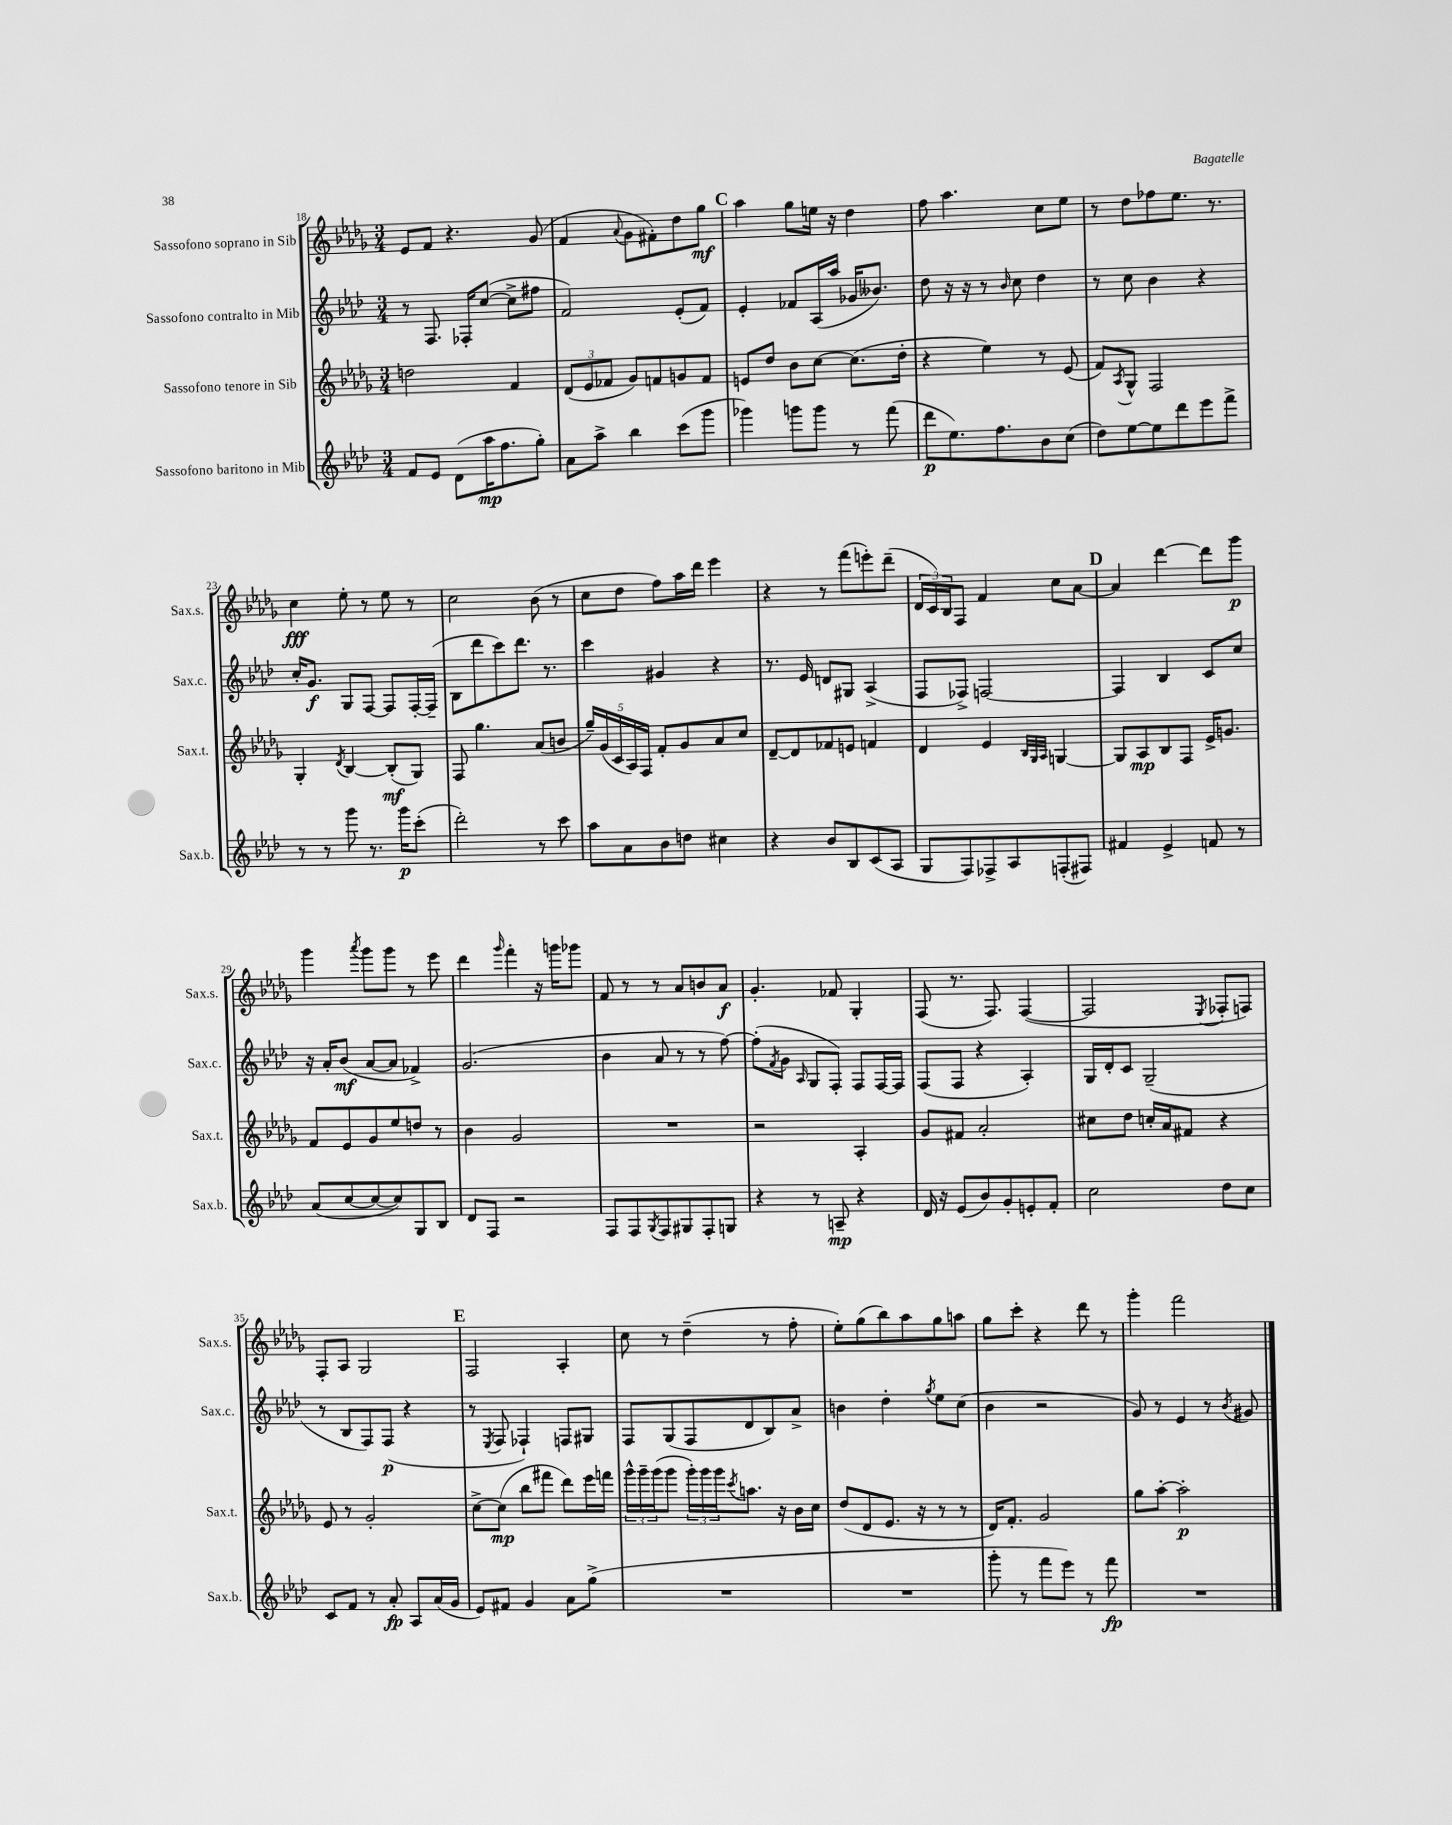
<<
\new StaffGroup <<
\new Staff = "s0" \with { instrumentName = "Sassofono soprano in Sib" shortInstrumentName = "Sax.s." } {
    \clef treble \key des \major \numericTimeSignature \time 3/4
    ees'8 f'8 r4. ges'8( |
    f'4 \appoggiatura { aes'8 } ges'8 fis'8-.) des''8 ges''8\mf |
    \mark \markup { \bold "C" } aes''4 ges''8 e''16 r16 des''4 |
    f''8 aes''4. c''8 ees''8 |
    r8 des''8 fes''8 ees''8. r8. |
    c''4\fff ees''8-. r8 ees''8 r8 |
    c''2 bes'8( r8 |
    c''8 des''8 f''8) aes''16 des'''16 ees'''4 |
    r4 r8 f'''8( e'''8-.) des'''8--( |
    \tuplet 3/2 { des'16 c'16) bes16 } f8 f'4 c''8 aes'8~ |
    \mark \markup { \bold "D" } aes'4 des'''4~ des'''8 ges'''8\p |
    ges'''4 \acciaccatura { aes'''8 } ges'''8 ges'''8 r8 ees'''8 |
    des'''4 \grace { ges'''16 } f'''4-. r16 g'''16 ges'''8 |
    f'8 r8 r8 aes'8 b'8 aes'8\f |
    ges'4.-. fes'8 ges4-. |
    f8( r8. f8.) f4~( |
    f2 \acciaccatura { ees8 } fes8-. f8) |
    f8-. aes8 ges2 |
    \mark \markup { \bold "E" } f2 aes4-. |
    c''8 r8 des''4--( r8 f''8-. |
    ees''8-.) ges''8( bes''8) aes''8 ges''8 a''8 |
    ges''8 c'''8-. r4 des'''8 r8 |
    ges'''4-. f'''2 \bar "|." |
}
\new Staff = "s1" \with { instrumentName = "Sassofono contralto in Mib" shortInstrumentName = "Sax.c." } {
    \clef treble \key aes \major \numericTimeSignature \time 3/4
    r8 f8. fes16-. c''8~( c''8-> fis''8 |
    f'2) ees'8-.( f'8) |
    \mark \markup { \bold "C" } ees'4-. fes'8 aes16( aes''16 ges'16 beses'8.) |
    des''8 r16 r16 r8 \grace { bes'16 } c''8 des''4 |
    r8 c''8 bes'4 r4 |
    c''16-. g'8.\f g8 f8~ f8 f16~-. f16--( |
    bes8 des'''8 c'''8) des'''8. r8. |
    c'''4 gis'4 r4 |
    r8. ees'16 d'8 gis8 aes4->( |
    f8 fes8->) f2~ |
    \mark \markup { \bold "D" } f4 bes4 c'8 c''8 |
    r16 aes'16-. bes'8\mf( aes'8~ aes'8 fes'4->) |
    g'2.( |
    bes'4 aes'8 r8 r8 f''8~) |
    f''8-.( \acciaccatura { f'8 } g'8 \grace { aes16 } g8 f8-.) f8 f16~ f16 |
    f8( f8 r4 aes4-.) |
    g16 des'16-. c'8 g2--( |
    r8 bes8 f8) f8\p( r4 |
    \mark \markup { \bold "E" } r8 \acciaccatura { ees8 } f8 fes4-!) f8 gis8 |
    f8 g8( f8 des'8 bes8) aes'8-> |
    b'4 des''4-. \acciaccatura { g''8 } ees''8 c''8( |
    bes'4 r2 |
    g'8) r8 ees'4 r8 \acciaccatura { bes'8 } gis'8 \bar "|." |
}
\new Staff = "s2" \with { instrumentName = "Sassofono tenore in Sib" shortInstrumentName = "Sax.t." } {
    \clef treble \key des \major \numericTimeSignature \time 3/4
    d''2 f'4 |
    \tuplet 3/2 { des'8( ees'8 fes'8 } ges'8) f'8 g'8 f'8 |
    \mark \markup { \bold "C" } e'8 des''8 bes'8 c''8~ c''8.( des''16-. |
    r4 ees''4) r8 ees'8( |
    f'8) \acciaccatura { aes8 } ges8-^ f2 |
    ges4-. \acciaccatura { des'8 } bes4~ bes8-.\mf( ges8) |
    f8 ges''4. aes'8( b'8 |
    \tuplet 5/4 { ges''16--) ges'16( c'16 aes16) f16 } f'8-. ges'8 aes'8 c''8 |
    des'8~-- des'8 fes'8 e'8 f'4 |
    des'4 ees'4 \grace { bes32 ges32 aes32 } g4~ |
    \mark \markup { \bold "D" } g8 aes8\mp bes8 f8 ees'16-> g'8. |
    f'8 ees'8 ges'8 ees''8 d''8 r8 |
    bes'4 ges'2 |
    R2. |
    r2 aes4-. |
    ges'8 fis'8 aes'2-. |
    cis''8 des''8 c''16-. aes'16 fis'8 r4 |
    ees'8 r8 ges'2-. |
    \mark \markup { \bold "E" } c''8~-> c''8\mp( bes''8 fis'''8 des'''8) ees'''16 f'''16 |
    \tuplet 3/2 { ges'''16-^ ges'''16-- ges'''16( } ges'''8 \tuplet 3/2 { ges'''16-.) ges'''16 ges'''16 } \acciaccatura { c'''8 } a''8. r16 bes'16 c''16 |
    des''8( des'8 ees'8. r16 r8 r8 |
    des'16) f'8.-. ges'2 |
    ges''8 aes''8~-. aes''2-.\p \bar "|." |
}
\new Staff = "s3" \with { instrumentName = "Sassofono baritono in Mib" shortInstrumentName = "Sax.b." } {
    \clef treble \key aes \major \numericTimeSignature \time 3/4
    f'8 ees'8 des'8( aes''16\mp f''8. g''8-.) |
    aes'8 aes''8-> bes''4 c'''8( g'''8 |
    \mark \markup { \bold "C" } ges'''4) g'''8 g'''8 r8 f'''8( |
    des'''8\p ees''8.) f''8. bes'8 c''8( |
    des''8) ees''8~ ees''8 des'''8 ees'''8 f'''8-> |
    r8 r8 g'''8 r8. g'''16\p c'''8-.( |
    des'''2-.) r8 c'''8 |
    aes''8 aes'8 bes'8 d''8 cis''4 |
    r4 bes'8 bes8 c'8( aes8 |
    g8 f8) fes8-> aes8 f8-.( fis8) |
    \mark \markup { \bold "D" } fis'4 ees'4-> f'8 r8 |
    aes'8( c''8~ c''8~ c''8) g8 bes8 |
    des'8 f8 r2 |
    f8 f8 \acciaccatura { g8 } f8 gis8 f8-. g8 |
    r4 r8 a8--\mp r4 |
    des'16 r16 ees'8( bes'8) g'8-. e'8-. f'8-. |
    c''2 des''8 c''8 |
    c'8 f'8 r8 aes'8-.\fp aes8 aes'16( g'16 |
    \mark \markup { \bold "E" } ees'8) fis'8 g'4 aes'8 g''8->( |
    R2. |
    R2. |
    g'''8-. r8 f'''8 ees'''8) r8 f'''8\fp |
    R2. \bar "|." |
}
>>
>>
\layout { \context { \Score currentBarNumber = #18 } }
